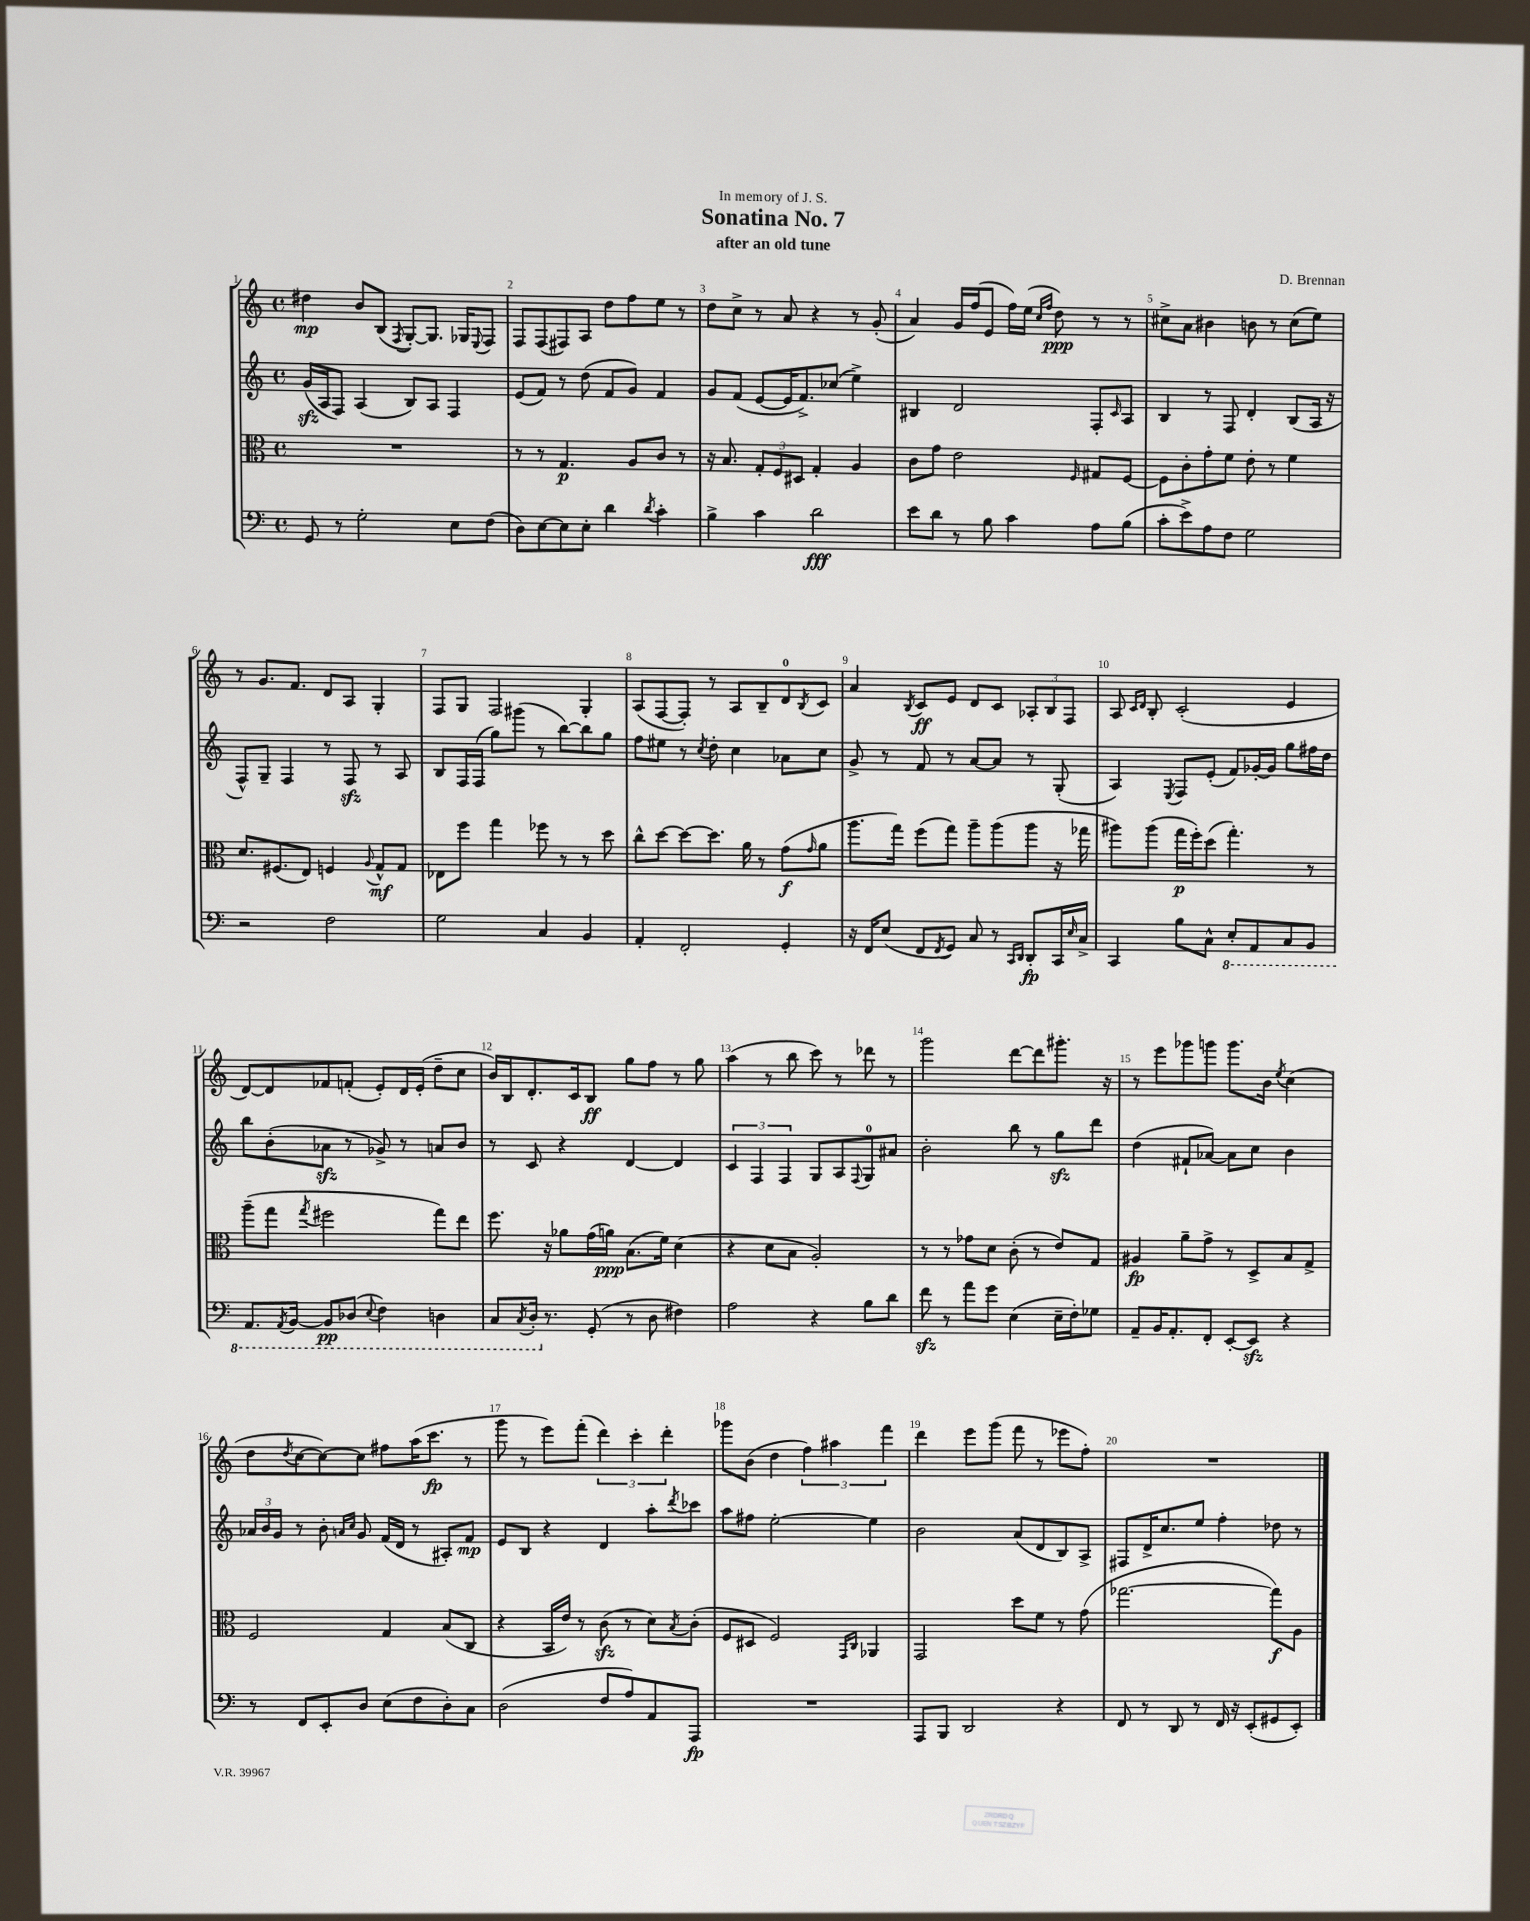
\header { title = "Sonatina No. 7" composer = "D. Brennan" subtitle = "after an old tune" dedication = "In memory of J. S." }
<<
\new StaffGroup <<
\new Staff = "s0" {
    \clef treble \key c \major \defaultTimeSignature \time 4/4
    dis''4\mp b'8 b8( \acciaccatura { f8 } g8~-.) g8. ges16 \appoggiatura { e8 } f8 |
    f8 f8( fis8) a8 d''8 f''8 e''8 r8 |
    d''8 c''8-> r8 a'8 r4 r8 g'8-.( |
    a'4) g'16 f''16( e'8 f''16) e''16( \grace { c''16 f''16 } d''8\ppp) r8 r8 |
    cis''8-> a'8 bis'4 b'8 r8 cis''8( e''8) |
    r8 g'8. f'8. d'8 a8 g4-. |
    f8 g8 f2 g4-. |
    a8( f8~ f8-.) r8 a8 b8-- d'8-0 \acciaccatura { b8 } c'8 |
    a'4 \acciaccatura { b8 } c'8\ff e'8 d'8 c'8 \tuplet 3/2 { aes8-. b8 f8 } |
    a8 \grace { c'16 d'16 } b8-. c'2-.( e'4 |
    d'8~) d'8 fes'8 f'8-.( e'8-.) d'16 e'16-.( d''8-- c''8 |
    b'16) b16 d'8.-. c'16 b8\ff g''8 f''8 r8 g''8 |
    a''4( r8 b''8 c'''8) r8 des'''8 r8 |
    g'''2 d'''8~ d'''8 gis'''8.-. r16 |
    r8 e'''8 ges'''8 g'''8 g'''8. b'16 \acciaccatura { e''8 } c''4( |
    d''8 \acciaccatura { d''8 } c''8~ c''8~) c''8 fis''8 a''16( c'''8.\fp r8 |
    g'''8 r8 e'''8) f'''8-.( \tuplet 3/2 { d'''4) c'''4-. d'''4-. } |
    ges'''8 b'8( d''4 \tuplet 3/2 { f''4) ais''4 f'''4 } |
    d'''4 e'''8 g'''8( f'''8 r8 ees'''8 f''8-.) |
    R1 \bar "|." |
}
\new Staff = "s1" {
    \clef treble \key c \major \defaultTimeSignature \time 4/4
    g'16\sfz( a16 f8) a4( b8) a8 f4 |
    e'8( f'8) r8 d''8( f'8 g'8) f'4 |
    g'8 f'8( e'8~ e'16 f'8.->) ces''8( e''4->) |
    bis4 d'2 f8-. \grace { c'16 } a8 |
    b4 r8 f8 d'4-. b8( a16 r16 |
    f8-^) g8-- f4 r8 f8\sfz r8 a8 |
    b8 f16 f16( g''8) gis'''8( r8 b''8~) b''8 g''8 |
    f''8 eis''8 r8 \acciaccatura { c''8 } d''8-. c''4 aes'8 c''8 |
    g'8-> r8 f'8 r8 a'8~ a'8 r8 g8-.( |
    a4) \acciaccatura { e8 } f8 e'8-.( f'8) ges'16~-. ges'16 g''8 fis''16 d''16 |
    b''8 b'8-.( aes'8\sfz r8 ges'8->) r8 a'8 b'8 |
    r8 c'8 r4 d'4~ d'4 |
    \tuplet 3/2 { c'4 f4 f4 } g8 a8 \appoggiatura { f8 } g8-0 ais'8 |
    b'2-. b''8 r8 g''8\sfz d'''8 |
    d''4( fis'8-! aes'8~) aes'8 c''8 b'4 |
    \tuplet 3/2 { aes'16 b'16 g'16 } r8 b'8-. \grace { a'16 c''16 } g'8 f'16( d'16 r8 ais8-.) f'8\mp |
    e'8 b8 r4 d'4 a''8-. \acciaccatura { d'''8 } ces'''8 |
    a''8 fis''8 e''2~-. e''4 |
    b'2 a'8( d'8 b8) a8-> |
    fis8 d'16-> c''8. e''8 f''4-. des''8 r8 \bar "|." |
}
\new Staff = "s2" {
    \clef alto \key c \major \defaultTimeSignature \time 4/4
    R1 |
    r8 r8 g4.\p a8 c'8 r8 |
    r16 b8. \tuplet 3/2 { g8-. f8 dis8 } g4-. a4 |
    c'8 g'8 e'2 \grace { f16 } gis8 f8~ |
    f8 c'8-. g'8-. f'8 e'8-. r8 f'4 |
    d'8. fis8.( e8) f4 \appoggiatura { a8 } g8-^\mf g8 |
    ees8 f''8 g''4 fes''8 r8 r8 d''8 |
    c''8-^ d''8~ d''8~ d''8. a'16 r8 g'8\f( \grace { g'16 } a'8 |
    a''8. g''16) f''8( g''8) a''8-- a''8( a''8 r16 ges''16 |
    ais''8) ais''8( g''16\p f''16-.) d''8( g''4.-.) r8 |
    a''8--( g''8 \acciaccatura { g''8 } fis''2 g''8) e''8 |
    f''8. r16 aes'8 g'16( a'16\ppp) b8.( f'16) d'4( |
    r4 d'8 b8 a2-.) |
    r8 r8 ges'8 d'8 c'8-.( r8 e'8) g8 |
    ais4\fp a'8-- g'8-> r8 d8-> b8 g8-> |
    f2 g4 b8( c8 |
    r4 b,16 e'16) r8 c'8\sfz( r8 d'8) \acciaccatura { b8 } c'8-.( |
    f8 dis8 f2) \grace { g,16 c16 } aes,4 |
    g,2 d''8 f'8 r8 g'8( |
    ges''2.~ ges''8\f) a8 \bar "|." |
}
\new Staff = "s3" {
    \clef bass \key c \major \defaultTimeSignature \time 4/4
    g,8 r8 g2-. e8 f8( |
    d8) e8~ e8 e8-. d'4 \acciaccatura { d'8 } c'4-. |
    b4-> c'4 d'2\fff |
    e'8 d'8 r8 b8 c'4 a8 b8( |
    c'8-. e'8->) a8 f8 g2 |
    r2 f2 |
    g2 c4 b,4 |
    a,4-. f,2-. g,4-. |
    r16 f,16 e8( f,8 \acciaccatura { f,8 } g,8) c8 r8 \grace { c,16 d,16 } d,8-.\fp c,16 \grace { e16 } c16-> |
    c,4 b8 c8-^ \ottava #-1 e,8-. a,,8 c,8 b,,8 |
    a,,8. \acciaccatura { a,,8 } b,,16~ b,,8\pp des,8( \appoggiatura { e,8 } f,4) d,4 |
    c,8 \acciaccatura { c,8 } d,16-. \ottava #0 r8. g,8-.( r8 d8 fis4) |
    a2 r4 b8 d'8 |
    f'8\sfz r8 a'8 g'8 e4( e16-- f16-.) ges8 |
    a,8-- b,16 a,8.-. f,8-. e,8~-. e,8\sfz r4 |
    r8 f,8 e,8-. d8 e8( f8 d8-.) c8 |
    d2( f8 a8) a,8 a,,8\fp |
    R1 |
    a,,8 b,,8 d,2 r4 |
    f,8 r8 d,8 r8 f,16 r16 e,8-.( gis,8 e,8-.) \bar "|." |
}
>>
>>
\layout { \context { \Score \override BarNumber.break-visibility = ##(#f #t #t) barNumberVisibility = #all-bar-numbers-visible } }
